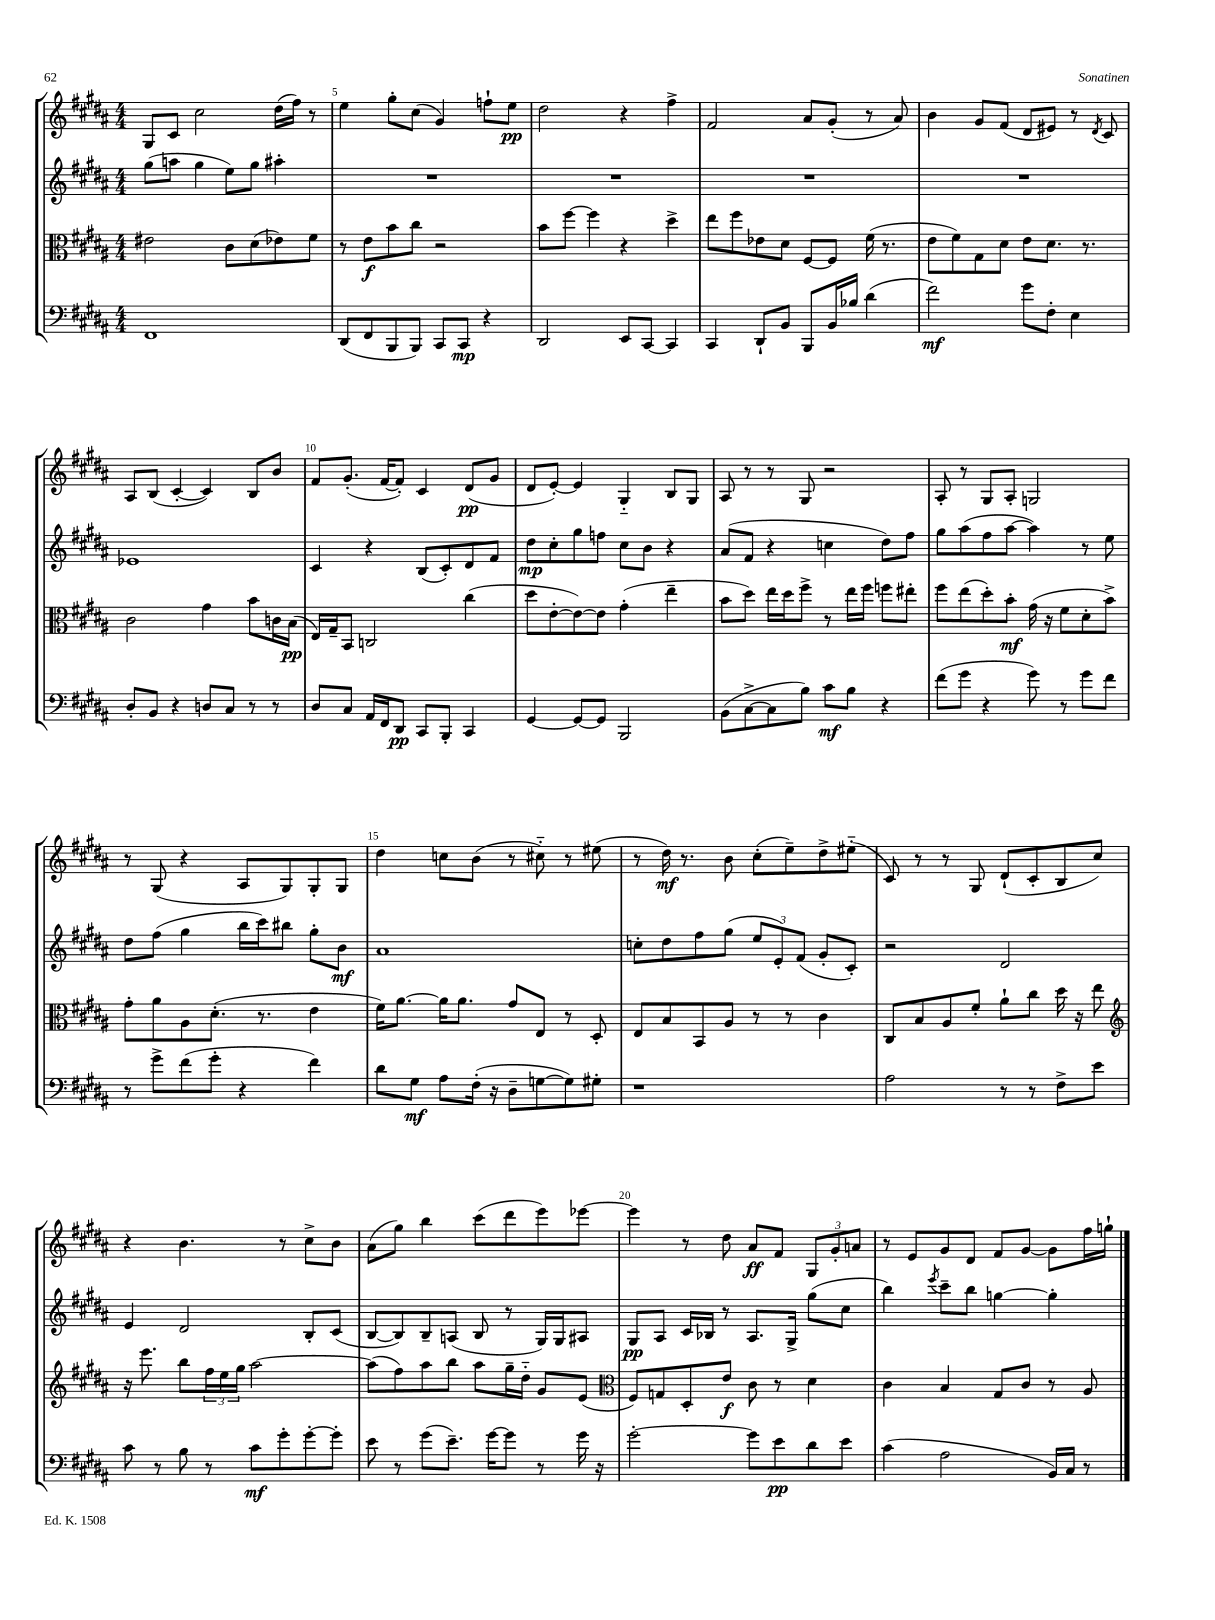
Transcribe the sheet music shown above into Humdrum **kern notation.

**kern	**dynam	**kern	**dynam	**kern	**dynam	**kern	**dynam
*part4	*part4	*part3	*part3	*part2	*part2	*part1	*part1
*staff4	*staff4	*staff3	*staff3	*staff2	*staff2	*staff1	*staff1
*clefF4	*	*clefC3	*	*clefG2	*	*clefG2	*
*k[f#c#g#d#a#]	*	*k[f#c#g#d#a#]	*	*k[f#c#g#d#a#]	*	*k[f#c#g#d#a#]	*
*M4/4	*	*M4/4	*	*M4/4	*	*M4/4	*
=4	=4	=4	=4	=4	=4	=4	=4
1FF#	.	2e#X\	.	(8gg#\L	.	8G#/L	.
.	.	.	.	8aan\J	.	8c#/J	.
.	.	.	.	4gg#\	.	2cc#\	.
.	.	8c#\L	.	8ee\L)	.	.	.
.	.	(8d#\	.	8gg#\J	.	.	.
.	.	8e-X\)	.	4aa#X'\	.	(16dd#\LL	.
.	.	.	.	.	.	16ff#\JJ)	.
.	.	8f#\J	.	.	.	8r	.
=5	=5	=5	=5	=5	=5	=5	=5
(8DD#/L	.	8r	.	1r	.	4ee\	.
8FF#/	.	8e\L	f	.	.	.	.
8BBB/	.	8b\	.	.	.	8gg#'\L	.
8BBB/J)	.	8cc#\J	.	.	.	(8cc#\J	.
8CC#/L	.	2r	.	.	.	4g#/)	.
8CC#/J	mp	.	.	.	.	.	.
4r	.	.	.	.	.	8ffn`\L	.
.	.	.	.	.	.	8ee\J	pp
=6	=6	=6	=6	=6	=6	=6	=6
2DD#/	.	8b\L	.	1r	.	2dd#\	.
.	.	[8ff#\J	.	.	.	.	.
.	.	4ff#\]	.	.	.	.	.
8EE/L	.	4r	.	.	.	4r	.
[8CC#/J	.	.	.	.	.	.	.
4CC#/]	.	4dd#^\	.	.	.	4ff#^\	.
=7	=7	=7	=7	=7	=7	=7	=7
4CC#/	.	8ee\L	.	1r	.	2f#/	.
.	.	8ff#\	.	.	.	.	.
8DD#`/L	.	8e-X\	.	.	.	.	.
8BB/J	.	8d#\J	.	.	.	.	.
8BBB/L	.	[8F#/L	.	.	.	8a#/L	.
16BB/L	.	8F#/J]	.	.	.	(8g#'/J	.
16B-X/JJ	.	.	.	.	.	.	.
(4d#\	.	(16f#\	.	.	.	8r	.
.	.	8.r	.	.	.	.	.
.	.	.	.	.	.	8a#/)	.
=8	=8	=8	=8	=8	=8	=8	=8
2f#\)	mf	8e\L	.	1r	.	4b\	.
.	.	8f#\)	.	.	.	.	.
.	.	8G#\	.	.	.	8g#/L	.
.	.	8d#\J	.	.	.	(8f#/J	.
8g#\L	.	8e\L	.	.	.	8d#/L	.
8F#'\J	.	8.d#\J	.	.	.	8e#X/J)	.
4E\	.	.	.	.	.	8r	.
.	.	8.r	.	.	.	.	.
.	.	.	.	.	.	8qd#/	.
.	.	.	.	.	.	8c#/	.
!!LO:LB:g=z
=9	=9	=9	=9	=9	=9	=9	=9
8D#'/L	.	2c#\	.	1e-X	.	8A#/L	.
8BB/J	.	.	.	.	.	(8B/J	.
4r	.	.	.	.	.	[4c#'/	.
8Dn/L	.	4g#\	.	.	.	4c#/])	.
8C#/J	.	.	.	.	.	.	.
8r	.	8b\L	.	.	.	8B/L	.
8r	.	16cn\L	.	.	.	8b/J	.
.	.	(16B\JJ	pp	.	.	.	.
=10	=10	=10	=10	=10	=10	=10	=10
8D#/L	.	16E/LL)	.	4c#/	.	8f#/L	.
.	.	16G#~/J	.	.	.	.	.
8C#/J	.	8BB/J	.	.	.	(8.g#'/J	.
16AA#/LL	.	2Cn/	.	4r	.	.	.
16FF#/J	.	.	.	.	.	[16f#/KL	.
8DD#/J	pp	.	.	.	.	8f#'/J])	.
8CC#/L	.	.	.	(8B/L	.	4c#/	.
8BBB'/J	.	.	.	8c#'/)	.	.	.
4CC#/	.	(4cc#\	.	8d#/	.	(8d#/L	pp
.	.	.	.	8f#/J	.	8g#/J	.
=11	=11	=11	=11	=11	=11	=11	=11
[4GG#/	.	8dd#\L	.	8dd#\L	mp	8d#/L	.
.	.	[8e'\	.	8cc#'\	.	[8e'/J)	.
8GG#/L_	.	8e\_)	.	8gg#\	.	4e/]	.
8GG#/J]	.	8e\J]	.	8ffn\J	.	.	.
2BBB/	.	(4g#'\	.	8cc#\L	.	4G#/	.
.	.	.	.	8b\J	.	.	.
.	.	4ee~\	.	4r	.	8B/L	.
.	.	.	.	.	.	8G#/J	.
=12	=12	=12	=12	=12	=12	=12	=12
(8BB\L	.	8b\L	.	(8a#/L	.	8A#/	.
[8C#^\	.	8dd#\J)	.	8f#/J	.	8r	.
8C#\]	.	16ee\LL	.	4r	.	8r	.
.	.	16dd#\J	.	.	.	.	.
8B\J)	.	8ff#^\J	.	.	.	8G#/	.
8c#\L	mf	8r	.	4ccn\	.	2r	.
8B\J	.	16ee\LL	.	.	.	.	.
.	.	16ff#\JJ	.	.	.	.	.
4r	.	8ffn\L	.	8dd#\L)	.	.	.
.	.	8ee#X'\J	.	8ff#\J	.	.	.
=13	=13	=13	=13	=13	=13	=13	=13
(8f#\L	.	8ff#\L	.	8gg#\L	.	8A#'/	.
8g#\J	.	(8ee\	.	(8aa#\	.	8r	.
4r	.	8dd#'\)	.	8ff#\	.	8G#/L	.
.	.	8b'\J	mf	[8aa#\J	.	8A#'/J	.
8g#\)	.	(16g#\	.	4aa#\])	.	2Gn/	.
.	.	16r	.	.	.	.	.
8r	.	8f#\L	.	.	.	.	.
8g#\L	.	8d#'\	.	8r	.	.	.
8f#\J	.	8b^\J)	.	8ee\	.	.	.
!!LO:LB:g=z
=14	=14	=14	=14	=14	=14	=14	=14
8r	.	8g#'\L	.	8dd#\L	.	8r	.
8g#^\L	.	8a#\	.	(8ff#\J	.	(8G#/	.
(8f#\	.	8A#\	.	4gg#\	.	4r	.
8g#'\J	.	(8.d#'\J	.	.	.	.	.
4r	.	.	.	16bb\LL	.	8A#/L	.
.	.	8.r	.	16ccc#\J)	.	.	.
.	.	.	.	8bb#X\J	.	8G#/)	.
4f#\)	.	4e\	.	8gg#'\L	.	8G#'/	.
.	.	.	.	8b\J	mf	8G#/J	.
=15	=15	=15	=15	=15	=15	=15	=15
8d#\L	.	16f#\KL)	.	1a#	.	4dd#\	.
.	.	[8.a#\J	.	.	.	.	.
8G#\J	mf	.	.	.	.	.	.
8A#\L	.	16a#\KL]	.	.	.	8ccn\L	.
.	.	8.a#\J	.	.	.	.	.
(16F#'\Jk	.	.	.	.	.	(8b\J	.
16r	.	.	.	.	.	.	.
8D#~\L	.	8g#/L	.	.	.	8r	.
[8Gn\	.	8E/J	.	.	.	8cc#X\)	.
8G\])	.	8r	.	.	.	8r	.
8G#X'\J	.	8D#'/	.	.	.	(8ee#X\	.
=16	=16	=16	=16	=16	=16	=16	=16
1r	.	8E/L	.	8ccn'\L	.	8r	.
.	.	8B/	.	8dd#\	.	16dd#\)	mf
.	.	.	.	.	.	8.r	.
.	.	8BB/	.	8ff#\	.	.	.
.	.	8A#/J	.	(8gg#\J	.	8b\	.
.	.	8r	.	12ee/L	.	(8cc#'\L	.
.	.	.	.	12e'/)	.	.	.
.	.	8r	.	.	.	8ee~\)	.
.	.	.	.	(12f#/J	.	.	.
.	.	4c#\	.	8g#'/L	.	8dd#^\	.
.	.	.	.	8c#'/J)	.	(8ee#X\J	.
=17	=17	=17	=17	=17	=17	=17	=17
2A#\	.	8C#/L	.	2r	.	8c#/)	.
.	.	8B/	.	.	.	8r	.
.	.	8A#/	.	.	.	8r	.
.	.	8f#'/J	.	.	.	8G#/	.
8r	.	8a#`\L	.	2d#/	.	(8d#`/L	.
8r	.	8cc#\J	.	.	.	8c#'/	.
8F#^\L	.	16dd#\	.	.	.	8B/	.
.	.	16r	.	.	.	.	.
8e\J	.	8ee\	.	.	.	8cc#/J)	.
!!LO:LB:g=z
=18	=18	=18	=18	=18	=18	=18	=18
*	*	*clefG2	*	*	*	*	*
8c#\	.	16r	.	4e/	.	4r	.
.	.	8.eee\	.	.	.	.	.
8r	.	.	.	.	.	.	.
8B\	.	8bb\L	.	2d#/	.	4.b\	.
8r	.	24ff#\L	.	.	.	.	.
.	.	24ee\	.	.	.	.	.
.	.	24gg#\JJ	.	.	.	.	.
8c#\L	mf	[2aa#\	.	.	.	.	.
8g#'\	.	.	.	.	.	8r	.
[8g#'\	.	.	.	8B'/L	.	8cc#^\L	.
8g#'\J]	.	.	.	(8c#/J	.	8b\J	.
=19	=19	=19	=19	=19	=19	=19	=19
8e\	.	(8aa#\L]	.	[8B/L	.	(8a#\L	.
8r	.	8ff#\)	.	8B/])	.	8gg#\J)	.
(8g#\L	.	8aa#\	.	8B~/	.	4bb\	.
8.e~\J)	.	8bb\J	.	(8An/J	.	.	.
.	.	8aa#\L	.	8B/	.	(8ccc#\L	.
[16g#\KL	.	.	.	.	.	.	.
8g#\J]	.	16gg#~\L	.	8r	.	8ddd#\	.
.	.	16dd#\JJ	.	.	.	.	.
8r	.	8g#/L	.	16G#/LL)	.	8eee\)	.
.	.	.	.	16G#/J	.	.	.
16g#\	.	(8e/J	.	8A#X/J	.	[8eee-X\J	.
16r	.	.	.	.	.	.	.
=20	=20	=20	=20	=20	=20	=20	=20
*	*	*clefC3	*	*	*	*	*
[2g#'\	.	8F#/L)	.	8G#/L	pp	4eee-\]	.
.	.	8Gn/	.	8A#/J	.	.	.
.	.	8D#'/	.	16c#/LL	.	8r	.
.	.	.	.	16B-X/JJ	.	.	.
.	.	8e/J	f	8r	.	8dd#\	.
8g#\L]	.	8c#\	.	8.A#/L	.	8a#/L	ff
8e\	pp	8r	.	.	.	8f#/J	.
.	.	.	.	16G#^/Jk	.	.	.
8d#\	.	4d#\	.	(8gg#\L	.	12G#/L	.
.	.	.	.	.	.	12g#'/	.
8e\J	.	.	.	8cc#\J	.	.	.
.	.	.	.	.	.	12an/J	.
=21	=21	=21	=21	=21	=21	=21	=21
(4c#\	.	4c#\	.	4bb\)	.	8r	.
.	.	.	.	.	.	8e/L	.
.	.	.	.	8qeee/	.	.	.
2A#\	.	4B/	.	8ccc#~\L	.	8g#/	.
.	.	.	.	8bb\J	.	8d#/J	.
.	.	8G#/L	.	[4ggn\	.	8f#/L	.
.	.	8c#/J	.	.	.	[8g#/J	.
16BB/LL)	.	8r	.	4gg'\]	.	8g#\L]	.
16C#/JJ	.	.	.	.	.	.	.
8r	.	8A#/	.	.	.	16ff#\L	.
.	.	.	.	.	.	16ggn`\JJ	.
==	==	==	==	==	==	==	==
*-	*-	*-	*-	*-	*-	*-	*-
